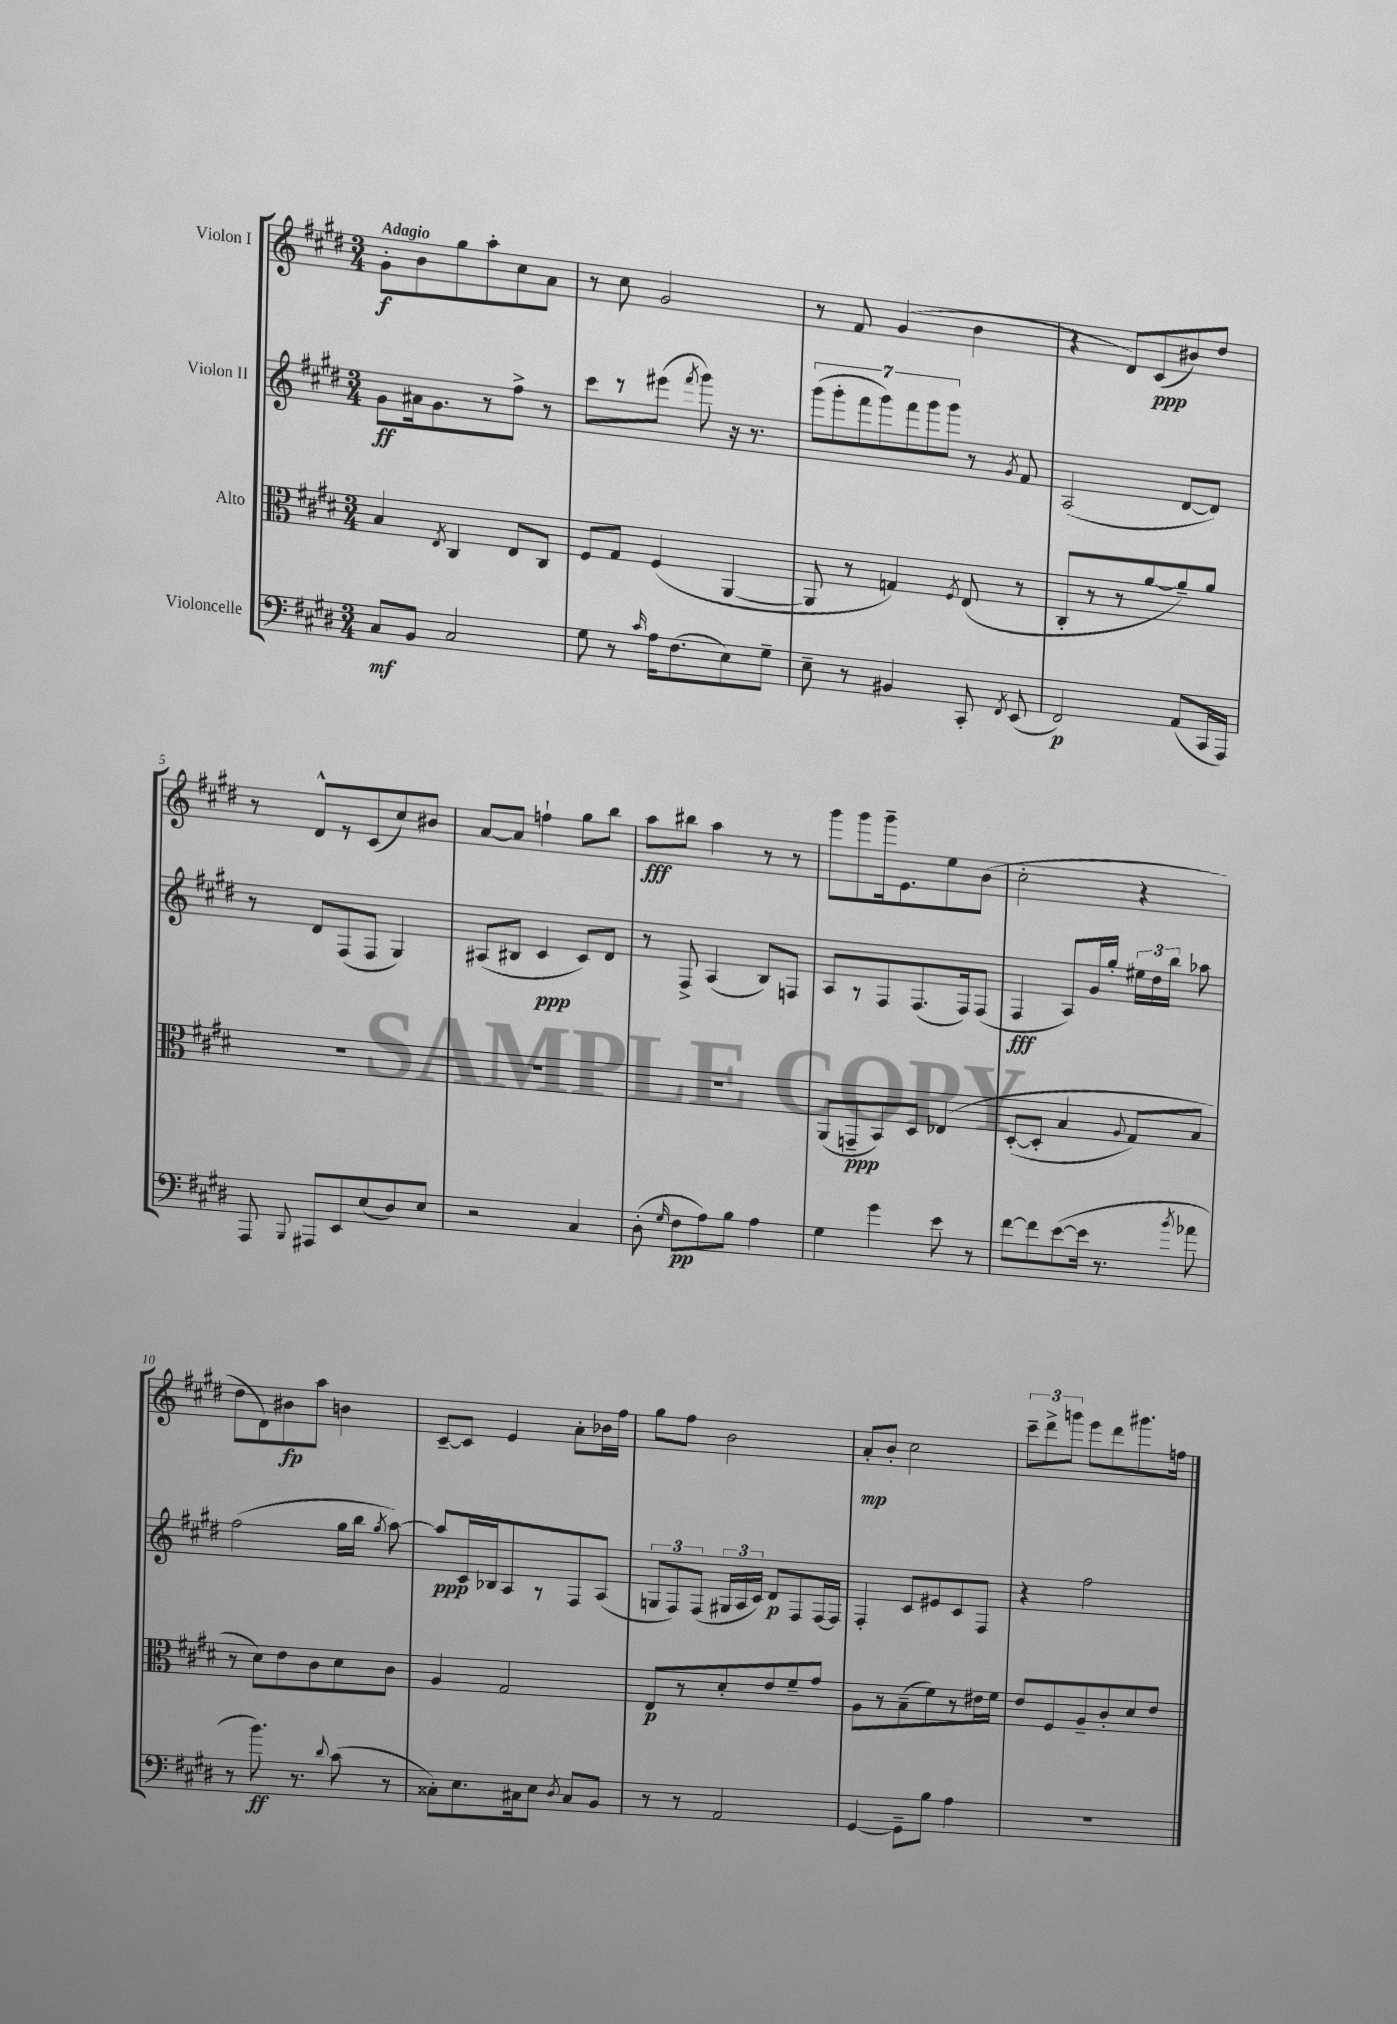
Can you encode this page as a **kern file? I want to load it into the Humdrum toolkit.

**kern	**dynam	**kern	**dynam	**kern	**dynam	**kern	**dynam
*part4	*part4	*part3	*part3	*part2	*part2	*part1	*part1
*staff4	*staff4	*staff3	*staff3	*staff2	*staff2	*staff1	*staff1
*I"Violoncelle	*	*I"Alto	*	*I"Violon II	*	*I"Violon I	*
*clefF4	*	*clefC3	*	*clefG2	*	*clefG2	*
*k[f#c#g#d#]	*	*k[f#c#g#d#]	*	*k[f#c#g#d#]	*	*k[f#c#g#d#]	*
*M3/4	*	*M3/4	*	*M3/4	*	*M3/4	*
=1	=1	=1	=1	=1	=1	=1	=1
!	!	!	!	!	!	!LO:TX:a:B:t=Adagio	!
8C#/L	mf	4B/	.	8g#\L	ff	8g#'\L	f
8BB/J	.	.	.	16a#X\k	.	8b\	.
.	.	.	.	8.g#\	.	.	.
.	.	8qE/	.	.	.	.	.
2C#/	.	4C#/	.	.	.	8gg#\	.
.	.	.	.	8r	.	8aa'\	.
.	.	8E/L	.	8ff#^\J	.	8cc#\	.
.	.	8C#/J	.	8r	.	8a\J	.
=2	=2	=2	=2	=2	=2	=2	=2
8G#\	.	8F#/L	.	8ccc#\L	.	8r	.
8r	.	8G#/J	.	8r	.	8cc#\	.
16qqc#/	.	.	.	.	.	.	.
16A\KL	.	(4F#/	.	(8eee#X\J	.	2g#/	.
(8.F#\	.	.	.	.	.	.	.
.	.	.	.	8qfff#/	.	.	.
.	.	.	.	8ggg#\)	.	.	.
8E\)	.	[4AA/	.	16r	.	.	.
.	.	.	.	8.r	.	.	.
8G#~\J	.	.	.	.	.	.	.
=3	=3	=3	=3	=3	=3	=3	=3
8E~\	.	8AA/]	.	(14ggg#\L	.	8r	.
.	.	.	.	14ggg#'\	.	.	.
8r	.	8r	.	.	.	8f#/	.
.	.	.	.	14fff#\	.	.	.
.	.	.	.	14ggg#\)	.	.	.
4BB#X/	.	4Gn/)	.	.	.	(4g#/	.
.	.	.	.	14fff#\	.	.	.
.	.	.	.	14ggg#\	.	.	.
.	.	.	.	14ggg#\J	.	.	.
.	.	8qF#/	.	.	.	.	.
8CC#'/	.	(8E/	.	8r	.	4b\	.
8qFF#/	.	.	.	8qg#/	.	.	.
(8EE/	.	8r	.	8f#/	.	.	.
=4	=4	=4	=4	=4	=4	=4	=4
2FF#/)	p	8C#'/L	.	(2A/	.	4r	.
.	.	8r	.	.	.	.	.
.	.	8r	.	.	.	8d#/L)	.
.	.	[8a/	.	.	.	(8c#/	ppp
(8AA/L	.	8a~/])	.	[8d#/L	.	8b#X/)	.
16CC#/L	.	8a/J	.	8d#/J])	.	8dd#/J	.
16AAA/JJ)	.	.	.	.	.	.	.
!!LO:LB:g=z
=5	=5	=5	=5	=5	=5	=5	=5
8AAA/	.	2.r	.	8r	.	8r	.
8qqBBB/	.	.	.	.	.	.	.
8AAA#X/L	.	.	.	8d#/L	.	8d#^^/L	.
8EE/	.	.	.	(8F#/	.	8r	.
(8E/	.	.	.	8F#/J	.	(8c#/	.
8D#/)	.	.	.	4G#/)	.	8cc#/)	.
8E/J	.	.	.	.	.	8b#X/J	.
=6	=6	=6	=6	=6	=6	=6	=6
2r	.	2.r	.	(8A#X/L	.	[8a/L	.
.	.	.	.	8B#X/J	.	8a/J]	.
.	.	.	.	4c#/	ppp	4ffn`\	.
4C#/	.	.	.	8c#/L)	.	8gg#\L	.
.	.	.	.	8d#/J	.	8bb\J	.
=7	=7	=7	=7	=7	=7	=7	=7
(8D#'\	.	2.r	.	8r	.	8aa\L	fff
16qqG#/	.	.	.	.	.	.	.
8F#\L	pp	.	.	8F#^/	.	8bb#X\J	.
8A\)	.	.	.	(4A/	.	4aa\	.
8B\J	.	.	.	.	.	.	.
4A\	.	.	.	8B/L)	.	8r	.
.	.	.	.	8Fn/J	.	8r	.
=8	=8	=8	=8	=8	=8	=8	=8
4G#\	.	(8AA/L	.	8A/L	.	8ggg#\L	.
.	.	8GGn~/	ppp	8r	.	8ggg#\	.
4g#\	.	8BB/)	.	8F#/	.	16ggg#~\k	.
.	.	.	.	.	.	8.e\	.
.	.	8D#/J	.	(8.F#/	.	.	.
8e\	.	(4E-X/	.	.	.	8ee\	.
.	.	.	.	16F#/k)	.	.	.
8r	.	.	.	(8F#/J	.	(8b\J	.
=9	=9	=9	=9	=9	=9	=9	=9
[8f#\L	.	([8D#'/L	.	4F#/	fff	2cc#'\	.
8f#\]	.	8D#'/J]	.	.	.	.	.
([8e\	.	4B/	.	8A/L)	.	.	.
16e\Jk]	.	.	.	16g#/L	.	.	.
8.r	.	.	.	16gg#'/JJ	.	.	.
.	.	8qqA/	.	.	.	.	.
.	.	8G#/L)	.	24ee#X\LL	.	4r	.
.	.	.	.	24dd#\	.	.	.
.	.	.	.	24bb\JJ	.	.	.
8qb/	.	.	.	.	.	.	.
8a-X\	.	8B/J	.	8aa-X\	.	.	.
!!LO:LB:g=z
=10	=10	=10	=10	=10	=10	=10	=10
8r	.	8r	.	(2ff#\	.	8dd#\L	.
8.b\)	ff	8d#\L)	.	.	.	8d#\)	.
.	.	8e\	.	.	.	8b#X\	fp
8.r	.	.	.	.	.	.	.
.	.	8c#\	.	.	.	8aa\J	.
8qqd#/	.	.	.	.	.	.	.
(8c#\	.	8d#\	.	16gg#\LL	.	4bn\	.
.	.	.	.	16bb\JJ	.	.	.
.	.	.	.	8qgg#/	.	.	.
8r	.	8c#\J	.	[8aa\)	.	.	.
=11	=11	=11	=11	=11	=11	=11	=11
8C##X'\L)	.	4A/	.	8aa/L]	ppp	[8c#~/L	.
8.E\	.	.	.	16c#/L	.	8c#/J]	.
.	.	.	.	16B-X/J	.	.	.
.	.	2G#/	.	8A/	.	4e/	.
16C#X\k	.	.	.	.	.	.	.
8E\J	.	.	.	8r	.	.	.
8qD#/	.	.	.	.	.	.	.
8C#/L	.	.	.	8F#/	.	8a'\L	.
8BB/J	.	.	.	(8A/J	.	16b-X\L	.
.	.	.	.	.	.	16ff#\JJ	.
=12	=12	=12	=12	=12	=12	=12	=12
8r	.	8E/L	p	12Gn/L	.	8gg#\L	.
.	.	.	.	12F#/)	.	.	.
8r	.	8r	.	.	.	8ff#\J	.
.	.	.	.	(12F#/J	.	.	.
2AA/	.	8d#'/	.	24G#X/LL	.	2b\	.
.	.	.	.	24A/	.	.	.
.	.	.	.	24c#/JJ)	.	.	.
.	.	8e/	.	8d#/L	p	.	.
.	.	8f#~/	.	8F#/	.	.	.
.	.	8g#/J	.	[16F#/L	.	.	.
.	.	.	.	16F#/JJ]	.	.	.
=13	=13	=13	=13	=13	=13	=13	=13
[4GG#/	.	8A\L	.	4F#'/	.	8a'/L	mp
.	.	8r	.	.	.	8b'/J	.
8GG#~\L]	.	(8B~\	.	8c#/L	.	2cc#\	.
8B\J	.	8f#\)	.	8e#X/	.	.	.
4A\	.	8r	.	8c#/	.	.	.
.	.	16e#X\L	.	8F#/J	.	.	.
.	.	16f#\JJ	.	.	.	.	.
=14	=14	=14	=14	=14	=14	=14	=14
2.r	.	8e/L	.	4r	.	12ccc#~\L	.
.	.	.	.	.	.	12ddd#^\	.
.	.	8F#/	.	.	.	.	.
.	.	.	.	.	.	12gggn\J	.
.	.	8A~/	.	2ff#\	.	8eee\L	.
.	.	8c#'/	.	.	.	8ddd#\	.
.	.	8d#/	.	.	.	8.ggg#X\	.
.	.	8e/J	.	.	.	.	.
.	.	.	.	.	.	16ffn\Jk	.
==	==	==	==	==	==	==	==
*-	*-	*-	*-	*-	*-	*-	*-
